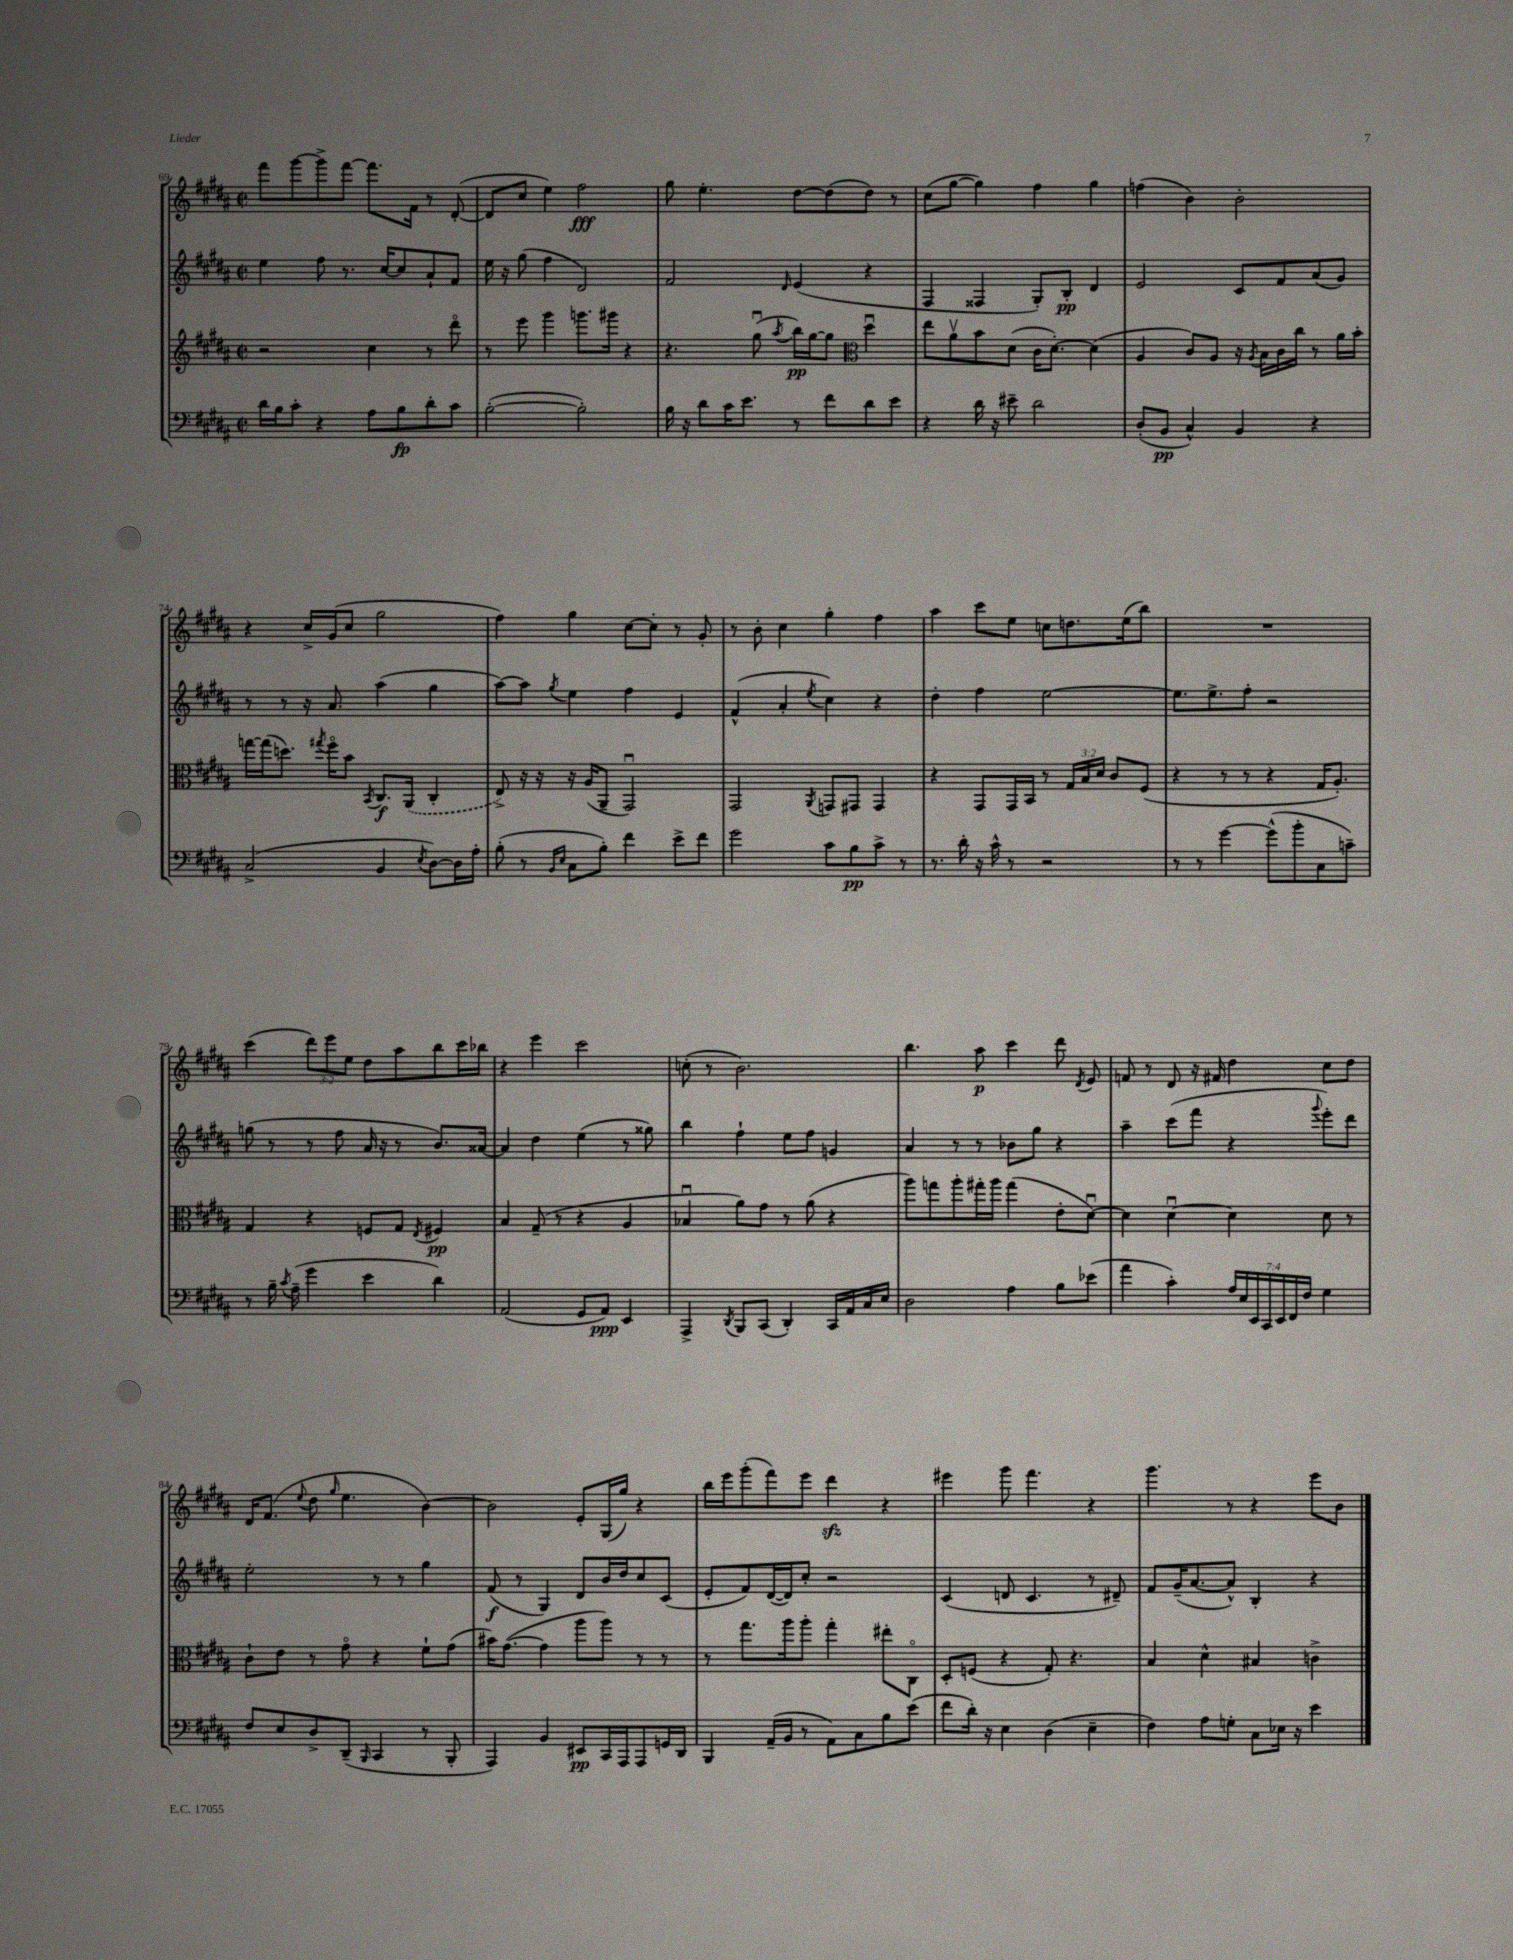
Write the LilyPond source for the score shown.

<<
\new StaffGroup <<
\new Staff = "s0" {
    \clef treble \key b \major \defaultTimeSignature \time 2/2 \override Staff.TupletNumber.text = #tuplet-number::calc-fraction-text
    \autoBeamOff fis'''8[ gis'''8~ gis'''8-> fis'''8]~ fis'''8.[ fis'16] r8 dis'8~-.( |
    dis'8[ cis''8] e''4) fis''2\fff |
    gis''8 e''4.-. dis''8[~ dis''8( dis''8]) r8 |
    cis''8[( gis''8]~ gis''4) fis''4 gis''4 |
    f''4( b'4) b'2-. |
    r4 cis''16[-> gis'16( cis''8] gis''2 |
    fis''4) gis''4 cis''8[~ cis''8]-. r8 gis'8-. |
    r8 b'8-. cis''4 gis''4-. fis''4 |
    ais''4 cis'''8[ e''8] c''8[ d''8. e''16( b''8]) |
    R1 |
    cis'''4( \tuplet 3/2 { dis'''8[) e'''8 e''8] } dis''8[ ais''8 b''8 cis'''16 bes''16] |
    r4 e'''4 cis'''2 |
    c''8-.( r8 b'2.) |
    b''4. ais''8\p cis'''4 dis'''8 \acciaccatura { dis'8 } e'8 |
    f'8 r8 dis'8 r16 fis'16 dis''4 cis''8[ dis''8] |
    dis'16[ fis'8.]( \appoggiatura { e''8 } dis''8 \grace { gis''16 } e''4. b'4~) |
    b'2 e'8[-. gis16( gis''16]) r4 |
    b''16[ e'''16 gis'''8-.( fis'''8) e'''8] dis'''4\sfz r4 |
    eis'''4 gis'''8 fis'''4. r4 |
    gis'''4. r8 r4 e'''8[ b'8] \bar "|." |
}
\new Staff = "s1" {
    \clef treble \key b \major \defaultTimeSignature \time 2/2
    \autoBeamOff e''4 fis''8 r8. cis''16[~ cis''8 ais'8-! fis'8] |
    e''16 r16 gis''8( fis''4 dis'2) |
    fis'2 \grace { dis'16 } e'4( r4 |
    fis4 fisis4 gis8[-.) b8]-.\pp dis'4 |
    e'2 cis'8[ fis'8 ais'8( gis'8]) |
    r8 r8 r16 ais'8. ais''4( gis''4 |
    ais''8[~) ais''8] \acciaccatura { gis''8 } e''4 fis''4 e'4 |
    fis'4-^( ais'4-. \acciaccatura { e''8 } cis''4) r4 |
    dis''4-. fis''4 e''2~ |
    e''8.[ e''8.-> fis''8]-. r2 |
    g''8( r8 r8 fis''8 ais'16 r16 r8 b'8.[) aisis'16]~ |
    aisis'4 dis''4 e''4( r8 gisis''8) |
    b''4 fis''4-! e''8[ fis''8] g'4 |
    ais'4 r8 r8 bes'8[ gis''8] r4 |
    ais''4-- cis'''8[( fis'''8] r4 \appoggiatura { gis'''8 } e'''8[-.) dis'''8] |
    e''2-. r8 r8 gis''4 |
    fis'8\f( r8 gis4) dis'8[ b'16 dis''16 cis''8 cis'8]( |
    e'8[-. fis'8) dis'16~( dis'16) cis''8]-. r2 |
    cis'4( d'8 cis'4. r8 dis'8--) |
    fis'8[ gis'16--( ais'8.~ ais'8]-^) b4-. r4 \bar "|." |
}
\new Staff = "s2" {
    \clef treble \key b \major \defaultTimeSignature \time 2/2 \override Staff.TupletNumber.text = #tuplet-number::calc-fraction-text
    \autoBeamOff r2 cis''4 r8 dis'''8\flageolet |
    r8 e'''8 gis'''4 g'''8.[ gis'''16] r4 |
    r4. gis''8\downbow( \acciaccatura { ais''8 } b''16[\pp) gis''16~ gis''8] \clef alto dis''4\downbow |
    e''8[ ais'8\upbow b'8 dis'8]( cis'16[ dis'8.]~-.) dis'4( |
    ais4 cis'8[) ais8] r16 \acciaccatura { ais8 } b16[ cis'16 cis''16] r8 ais'16[ b'16]-. |
    g''16[~ g''16( d''8.]) \acciaccatura { gis''8 } fis''16[\flageolet b'8] \acciaccatura { b,8 } cis8.[\f \once \slurDashed ais,16]( cis4-. |
    e8->) r16 r16 r16 ais16[( ais,8]-- gis,2\downbow) |
    gis,2 \acciaccatura { ais,8 } g,8[ gis,8] gis,4 |
    r4 gis,8[ gis,16 b,16] r8 \tuplet 3/2 { gis16[ b16 dis'16] } cis'8[ fis8]( |
    r4 r8 r8 r4 gis16[ ais8.]-.) |
    gis4 r4 f8[ gis8] \acciaccatura { e8 } fis4\pp |
    b4 gis8--( r8 r4 ais4 |
    bes4\downbow ais'8[) gis'8] r8 ais'8( r4 |
    ais''8[) g''8 ais''8-. gis''16-. ais''16] gis''4( e'8[-. dis'8]~\downbow) |
    dis'4 dis'4~\downbow dis'4 dis'8 r8 |
    cis'8[-! e'8] r8 gis'8\flageolet r4 fis'8[-! gis'8]( |
    bis'16[) gis'8.]~( gis'4 ais''8[ ais''8]) r8 r8 |
    r8 gis''8.[ ais''16 ais''8]-. gis''4-. eis''8[-. cis8]\flageolet |
    dis8[-. f8]( r4 gis8-.) r4. |
    b4 dis'4-^ bis4 c'4-> \bar "|." |
}
\new Staff = "s3" {
    \clef bass \key b \major \defaultTimeSignature \time 2/2 \override Staff.TupletNumber.text = #tuplet-number::calc-fraction-text
    \autoBeamOff dis'16[ b16 cis'8]-. r4 ais8[ b8\fp dis'8-. cis'8] |
    b2~-.( b2-.) |
    b16 r16 dis'8[ cis'16 e'8.] r8 fis'8[ dis'8 e'8] |
    r4 dis'16 r16 eis'8-- dis'2 |
    dis8[-.( b,8]\pp cis4-^) b,4 r4 |
    cis2->( b,4 \acciaccatura { e8 } dis8[~) dis16 ais16]-. |
    b8-.( r8 \grace { b,16[ e16] } cis8[ b8]-.) fis'4 e'8[-> fis'8] |
    gis'2 cis'8[ b8\pp cis'8]-> r8 |
    r8. dis'16-. r16 cis'16-^ r8 r2 |
    r8 r8 gis'4~ gis'8[-^( b'8-. cis8 c'8]--) |
    r8 b16-- \acciaccatura { cis'8 } ais16--( gis'4 e'4 dis'4) |
    ais,2( gis,8[ ais,8]\ppp) e,4 |
    ais,,4-> \acciaccatura { dis,8 } b,,8[ cis,8]( dis,4-.) cis,16[ ais,16 cis16 e16] |
    dis2 ais4 b8[ ees'8]( |
    ais'4 cis'4-.) \tuplet 7/4 { ais16[ e16 e,16 cis,16 e,16 fis,16 fis16] } gis4 |
    fis8[ e8 dis8-> dis,8]--( \grace { b,,16 } cis,4 r8 b,,8-. |
    ais,,4) b,4 eis,8[\pp cis,16 ais,,16 ais,,8 g,16 dis,16] |
    b,,4 ais,16[--( b,16] r8 ais,8[) cis8 b8 e'8]( |
    fis'8[ dis'16]-.) r16 e4 dis4( e4-- |
    fis4) ais8[ g8]-. cis8[ ees16] r16 e'4 \bar "|." |
}
>>
>>
\layout { \context { \Score currentBarNumber = #69 } }
